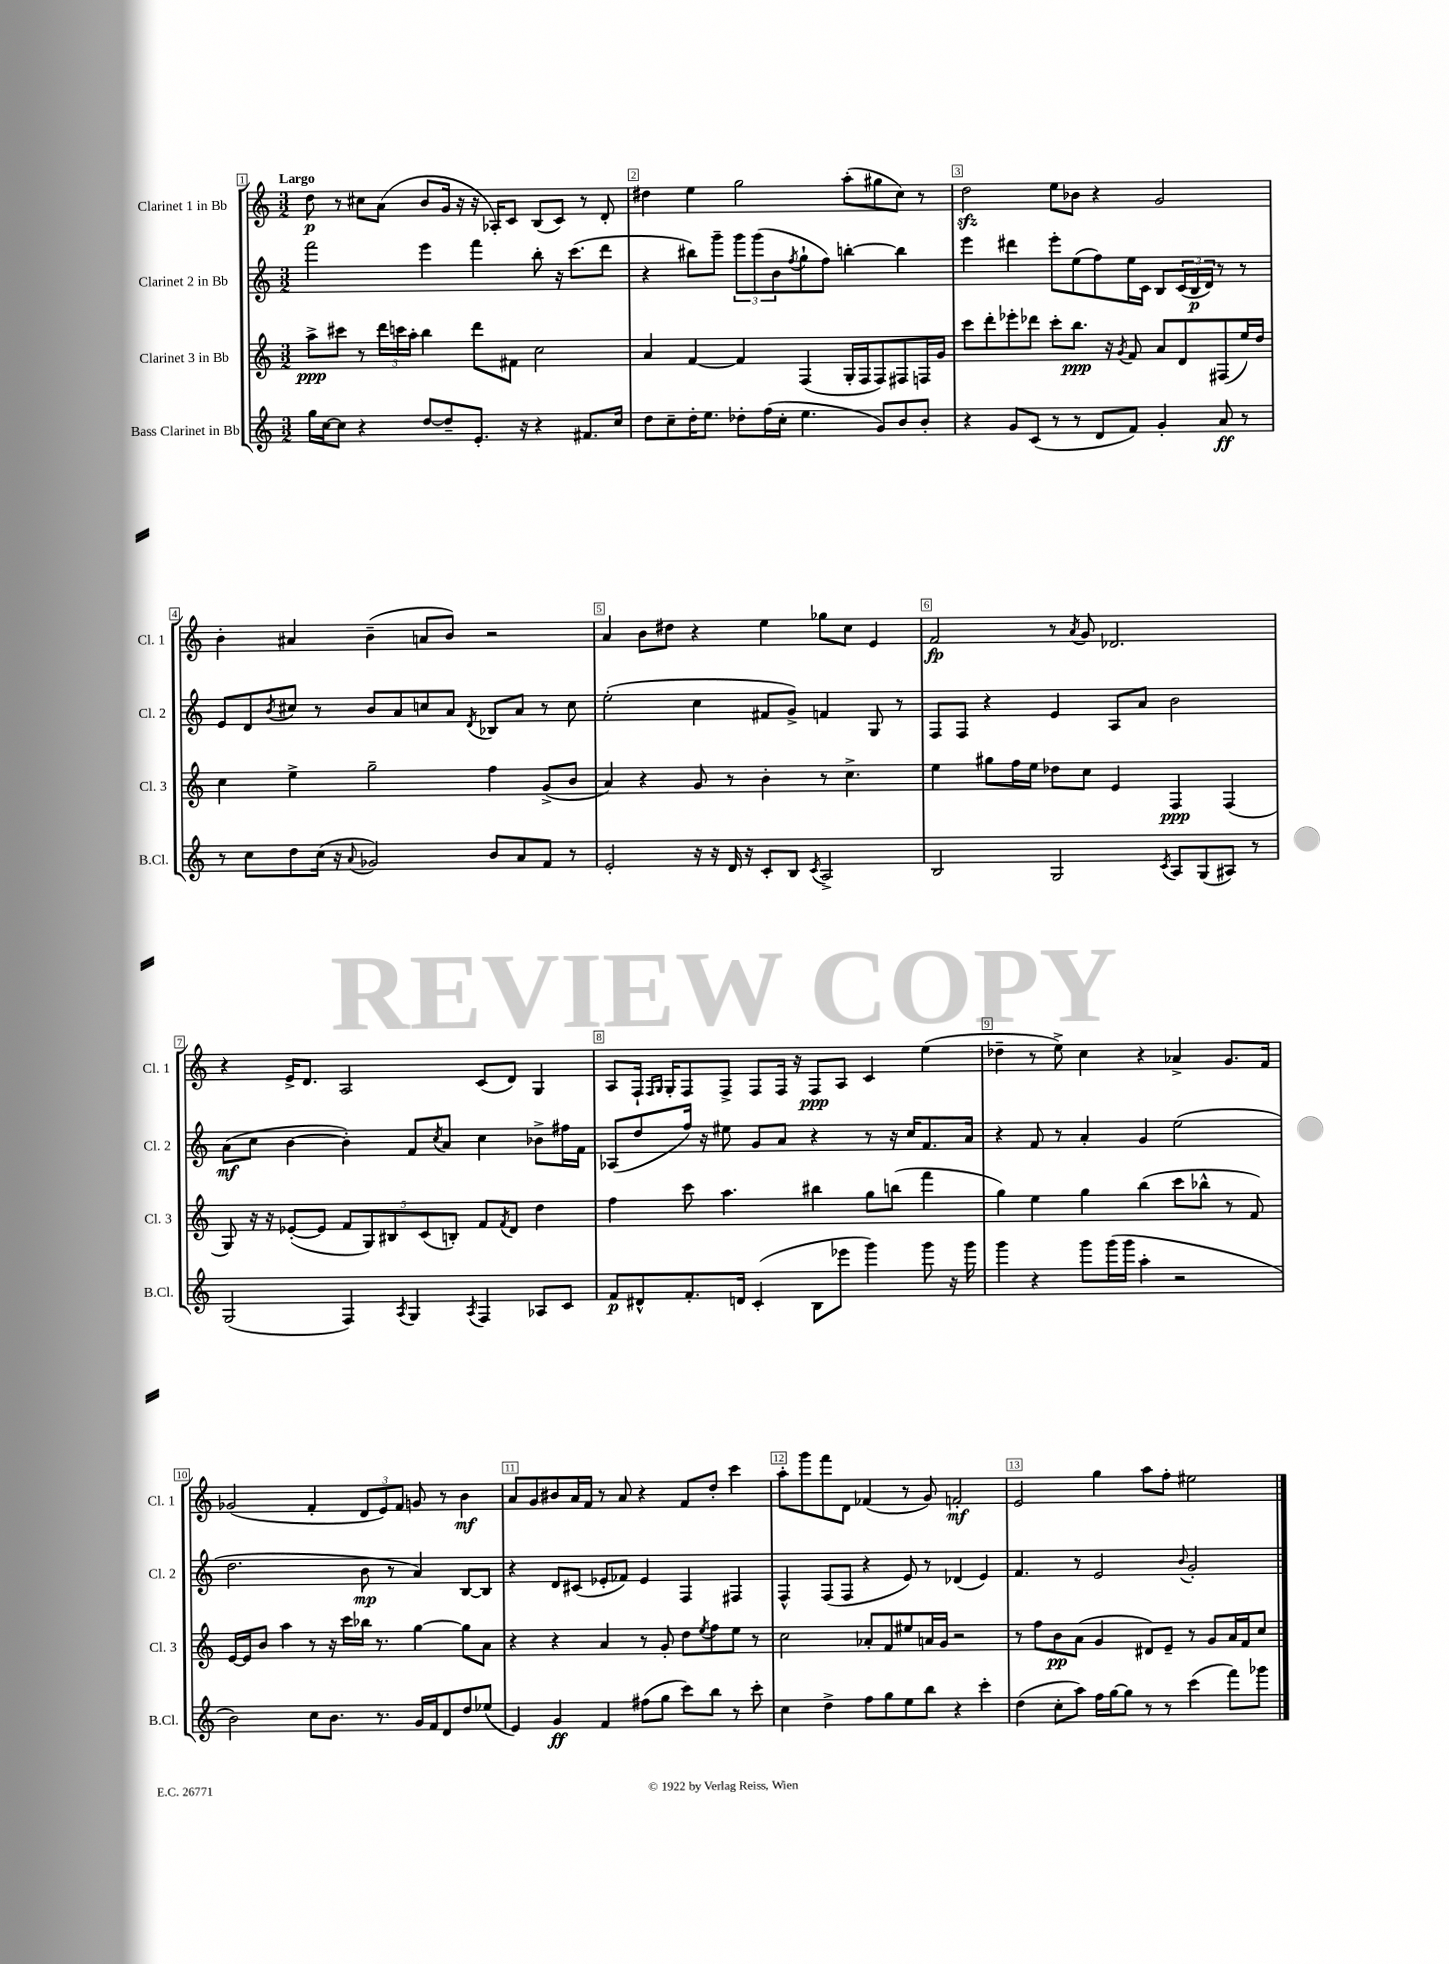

**kern	**dynam	**kern	**dynam	**kern	**dynam	**kern	**dynam
*part4	*part4	*part3	*part3	*part2	*part2	*part1	*part1
*staff4	*staff4	*staff3	*staff3	*staff2	*staff2	*staff1	*staff1
*I"Bass Clarinet in Bb	*	*I"Clarinet 3 in Bb	*	*I"Clarinet 2 in Bb	*	*I"Clarinet 1 in Bb	*
*I'B.Cl.	*	*I'Cl. 3	*	*I'Cl. 2	*	*I'Cl. 1	*
*clefG2	*	*clefG2	*	*clefG2	*	*clefG2	*
*k[]	*	*k[]	*	*k[]	*	*k[]	*
*M3/2	*	*M3/2	*	*M3/2	*	*M3/2	*
=1	=1	=1	=1	=1	=1	=1	=1
!	!	!	!	!	!	!LO:TX:a:B:t=Largo	!
16gg\LL	.	8aa^\L	ppp	2fff\	.	8dd\	p
[16cc\J	.	.	.	.	.	.	.
8cc\J]	.	8ccc#X\J	.	.	.	8r	.
4r	.	8r	.	.	.	8cc#X\L	.
.	.	24ddd\LL	.	.	.	(8a\J	.
.	.	24cccn\	.	.	.	.	.
.	.	24aa'\JJ	.	.	.	.	.
[8dd/L	.	4bb\	.	4eee\	.	8b/L	.
8dd~/]	.	.	.	.	.	16g/Jk	.
.	.	.	.	.	.	16r	.
8.e'/J	.	8ddd\L	.	4fff\	.	16r	.
.	.	.	.	.	.	16A-X'/KL)	.
.	.	8f#X\J	.	.	.	8c/J	.
16r	.	.	.	.	.	.	.
4r	.	2cc\	.	8bb'\	.	(8B/L	.
.	.	.	.	16r	.	8c/J)	.
.	.	.	.	(8.ccc\L	.	.	.
8.f#X/L	.	.	.	.	.	8r	.
.	.	.	.	8ddd\J	.	8d'/	.
16cc/Jk	.	.	.	.	.	.	.
=2	=2	=2	=2	=2	=2	=2	=2
8dd\L	.	4a/	.	4r	.	4dd#X\	.
8cc~\	.	.	.	.	.	.	.
16dd'\K	.	[4f/	.	8bb#X\L)	.	4ee\	.
8.ee\J	.	.	.	.	.	.	.
.	.	.	.	8ggg~\J	.	.	.
8dd-X'\L	.	4f/]	.	12ggg\L	.	2gg\	.
.	.	.	.	(12ggg\	.	.	.
(16ff\L	.	.	.	.	.	.	.
.	.	.	.	12b\	.	.	.
16cc'\JJ	.	.	.	.	.	.	.
.	.	.	.	8qff/	.	.	.
4.ee\	.	(4F/	.	8gg`\	.	.	.
.	.	.	.	8ff\J)	.	.	.
.	.	16G'/LL	.	[4bbn'\	.	(8aa'\L	.
.	.	16F/J	.	.	.	.	.
8g/L)	.	8F/)	.	.	.	8gg#X\	.
8b/	.	8F#X/	.	4bb\]	.	8cc\J)	.
8b'/J	.	16Fn/L	.	.	.	8r	.
.	.	16g/JJ	.	.	.	.	.
=3	=3	=3	=3	=3	=3	=3	=3
4r	.	8ccc\L	.	4eee\	.	2ddzz\	.
.	.	8ddd'\	.	.	.	.	.
8g/L	.	8eee-X'\	.	4ddd#X\	.	.	.
(8c/J	.	8ddd-X\J	.	.	.	.	.
8r	.	8ccc'\L	.	8eee'\L	.	8ee\L	.
8r	.	8.bb\J	ppp	(8ee\	.	8b-X\J	.
8d/L	.	.	.	8ff\)	.	4r	.
.	.	16r	.	.	.	.	.
.	.	8qg/	.	.	.	.	.
8f/J)	.	8f/	.	16ee\L	.	.	.
.	.	.	.	16c\JJ	.	.	.
4g'/	.	8a/L	.	8B/L	.	2g/	.
.	.	8d/	.	(24c/L	.	.	.
.	.	.	.	24B/	p	.	.
.	.	.	.	24d/JJ)	.	.	.
8a/	ff	(8F#X/	.	8r	.	.	.
8r	.	16ee/L)	.	8r	.	.	.
.	.	16dd/JJ	.	.	.	.	.
!!LO:LB:g=z
=4	=4	=4	=4	=4	=4	=4	=4
8r	.	4cc\	.	8e/L	.	4b'\	.
8cc\L	.	.	.	8d/	.	.	.
.	.	.	.	8qb/	.	.	.
8dd\	.	4ee^\	.	8cc#X/J	.	4a#X/	.
(16cc\Jk	.	.	.	8r	.	.	.
16r	.	.	.	.	.	.	.
8qqa/	.	.	.	.	.	.	.
2g-X/)	.	2gg~\	.	8b/L	.	(4b~\	.
.	.	.	.	8a/	.	.	.
.	.	.	.	8ccn/	.	8an/L	.
.	.	.	.	8a/J	.	8b/J)	.
.	.	.	.	8qd/	.	.	.
8b/L	.	4ff\	.	8B-X/L	.	2r	.
8a/	.	.	.	8a/J	.	.	.
8f/J	.	(8g^/L	.	8r	.	.	.
8r	.	8b/J	.	8cc\	.	.	.
=5	=5	=5	=5	=5	=5	=5	=5
2e'/	.	4a/)	.	(2ee'\	.	4a/	.
.	.	4r	.	.	.	8b\L	.
.	.	.	.	.	.	8dd#X\J	.
16r	.	8g/	.	4cc\	.	4r	.
16r	.	.	.	.	.	.	.
16d/	.	8r	.	.	.	.	.
16r	.	.	.	.	.	.	.
8c'/L	.	4b'\	.	8f#X/L	.	4ee\	.
8B/J	.	.	.	8g^/J)	.	.	.
8qc/	.	.	.	.	.	.	.
2A^/	.	8r	.	4fn/	.	8gg-X\L	.
.	.	4.cc^\	.	.	.	8cc\J	.
.	.	.	.	8G/	.	4e/	.
.	.	.	.	8r	.	.	.
=6	=6	=6	=6	=6	=6	=6	=6
2B/	.	4ee\	.	8F/L	.	2f/	fp
.	.	.	.	8F/J	.	.	.
.	.	8gg#X\L	.	4r	.	.	.
.	.	16ff\L	.	.	.	.	.
.	.	16ee\JJ	.	.	.	.	.
2G/	.	8dd-X\L	.	4e/	.	8r	.
.	.	.	.	.	.	8qa/	.
.	.	8cc\J	.	.	.	8g/	.
.	.	4e/	.	8A/L	.	2.d-X/	.
.	.	.	.	8a/J	.	.	.
8qc/	.	.	.	.	.	.	.
8A/L	.	4F/	ppp	2b\	.	.	.
(8G/	.	.	.	.	.	.	.
8A#X/J)	.	(4F/	.	.	.	.	.
8r	.	.	.	.	.	.	.
!!LO:LB:g=z
=7	=7	=7	=7	=7	=7	=7	=7
(2G/	.	8G/)	.	(8a\L	mf	4r	.
.	.	16r	.	8cc\J	.	.	.
.	.	16r	.	.	.	.	.
.	.	([8e-X'/L	.	[4b\	.	16e^/KL	.
.	.	.	.	.	.	8.d/J	.
.	.	8e-/J]	.	.	.	.	.
4F/)	.	10f/L	.	4b'\])	.	2A/	.
.	.	10G/)	.	.	.	.	.
.	.	10B#X/	.	.	.	.	.
8qA/	.	.	.	.	.	.	.
4G/	.	.	.	8f/L	.	.	.
.	.	(10c/	.	.	.	.	.
.	.	.	.	8qcc/	.	.	.
.	.	.	.	8a/J	.	.	.
.	.	10Bn'/J)	.	.	.	.	.
8qA/	.	.	.	.	.	.	.
4F/	.	8f/L	.	4cc\	.	(8c/L	.
.	.	8qf/	.	.	.	.	.
.	.	8d/J	.	.	.	8d/J)	.
8A-X/L	.	4dd\	.	8b-X^\L	.	4G/	.
8c/J	.	.	.	16ff#X\L	.	.	.
.	.	.	.	16f\JJ	.	.	.
=8	=8	=8	=8	=8	=8	=8	=8
8f/L	p	4ff\	.	(8A-X/L	.	8A/L	.
8d#X^^/	.	.	.	8dd/	.	16F`/Jk	.
.	.	.	.	.	.	16qqF/LL	.
.	.	.	.	.	.	16qqG/JJ	.
.	.	.	.	.	.	16G'/KL	.
8.f'/	.	8ccc\	.	16ff/Jk)	.	8F/	.
.	.	.	.	16r	.	.	.
.	.	4.aa\	.	8ee#X\	.	8F^/J	.
16dn/Jk	.	.	.	.	.	.	.
(4c'/	.	.	.	8g/L	.	8F/L	.
.	.	.	.	8a/J	.	16F/Jk	.
.	.	.	.	.	.	16r	.
8B\L	.	4bb#X\	.	4r	.	8F/L	ppp
8eee-X\J	.	.	.	.	.	8A/J	.
4ggg\)	.	8gg\L	.	8r	.	4c/	.
.	.	(8bbn\J	.	16r	.	.	.
.	.	.	.	16cc/KL	.	.	.
8ggg\	.	4fff\	.	8.f/	.	(4ee\	.
16r	.	.	.	.	.	.	.
16ggg\	.	.	.	16a/Jk	.	.	.
=9	=9	=9	=9	=9	=9	=9	=9
4ggg\	.	4gg\)	.	4r	.	4dd-X~\	.
4r	.	4ee\	.	8f/	.	8r	.
.	.	.	.	8r	.	8ee^\)	.
8ggg\L	.	4gg\	.	4a'/	.	4cc\	.
(16ggg\L	.	.	.	.	.	.	.
16ggg\JJ	.	.	.	.	.	.	.
4aa'\	.	(4bb\	.	4g/	.	4r	.
2r	.	8ccc\L	.	(2ee\	.	4a-X^/	.
.	.	8bb-X^^\J	.	.	.	.	.
.	.	8r	.	.	.	8.g/L	.
.	.	8f/)	.	.	.	.	.
.	.	.	.	.	.	16f/Jk	.
!!LO:LB:g=z
=10	=10	=10	=10	=10	=10	=10	=10
2b\)	.	[16e/LL	.	2.dd\	.	(2g-X/	.
.	.	16e/J]	.	.	.	.	.
.	.	8b/J	.	.	.	.	.
.	.	4aa\	.	.	.	.	.
8cc\L	.	8r	.	.	.	4f'/	.
8.b\J	.	16r	.	.	.	.	.
.	.	16ccc\LL	.	.	.	.	.
.	.	16bb-X\JJ	.	8b\	mp	12d/L	.
8.r	.	8.r	.	.	.	.	.
.	.	.	.	.	.	12e/)	.
.	.	.	.	8r	.	.	.
.	.	.	.	.	.	12f/J	.
16g/LL	.	[4gg\	.	4a/)	.	8gn/	.
16f/J	.	.	.	.	.	.	.
8d/	.	.	.	.	.	8r	.
8dd/	.	8gg\L]	.	[8B/L	.	4b\	mf
(8ee-X/J	.	8a\J	.	8B/J]	.	.	.
=11	=11	=11	=11	=11	=11	=11	=11
4e/)	.	4r	.	4r	.	8a/L	.
.	.	.	.	.	.	8g/	.
4g/	ff	4r	.	8d/L	.	8b#X/	.
.	.	.	.	(8c#X/J	.	16a/L	.
.	.	.	.	.	.	16f/JJ	.
4f/	.	4a/	.	8e-X'/L	.	8r	.
.	.	.	.	8f-X/J)	.	8a/	.
(8ff#X\L	.	8r	.	4e-/	.	4r	.
8gg\J	.	8g'/	.	.	.	.	.
8ccc\L)	.	8dd\L	.	4F/	.	8f/L	.
.	.	8qee/	.	.	.	.	.
8bb\J	.	8ff\	.	.	.	8dd'/J	.
8r	.	8ee\J	.	4F#X/	.	4ccc\	.
8ccc'\	.	8r	.	.	.	.	.
=12	=12	=12	=12	=12	=12	=12	=12
4cc\	.	2cc\	.	4F^^/	.	8aa'\L	.
.	.	.	.	.	.	8ggg\	.
4dd^\	.	.	.	(8F/L	.	8fff\	.
.	.	.	.	8F/J	.	8d\J	.
8ff\L	.	8a-X'/L	.	4r	.	(4f-X/	.
8gg\	.	8f/	.	.	.	.	.
8ee\	.	8ee#X/	.	8e/)	.	8r	.
8bb\J	.	16an/L	.	8r	.	8g/)	.
.	.	16g/JJ	.	.	.	.	.
4r	.	2r	.	(4d-X/	.	2fn'/	mf
4ccc'\	.	.	.	4e/)	.	.	.
=13	=13	=13	=13	=13	=13	=13	=13
(4dd\	.	8r	.	4.f/	.	2e/	.
.	.	8ff\L	.	.	.	.	.
8cc'\L	.	8b\	pp	.	.	.	.
8aa\J)	.	(8a\J	.	8r	.	.	.
16ff\LL	.	4g/	.	2e/	.	4gg\	.
[16gg\J	.	.	.	.	.	.	.
8gg\J]	.	.	.	.	.	.	.
8r	.	8d#X/L)	.	.	.	8aa\L	.
8r	.	8e~/J	.	.	.	8ff'\J	.
.	.	.	.	8qqb/	.	.	.
(4ccc\	.	8r	.	2g'/	.	2ee#X\	.
.	.	8g/L	.	.	.	.	.
8fff\L)	.	16a/L	.	.	.	.	.
.	.	16f/J	.	.	.	.	.
8ggg-X\J	.	8cc/J	.	.	.	.	.
==	==	==	==	==	==	==	==
*-	*-	*-	*-	*-	*-	*-	*-
